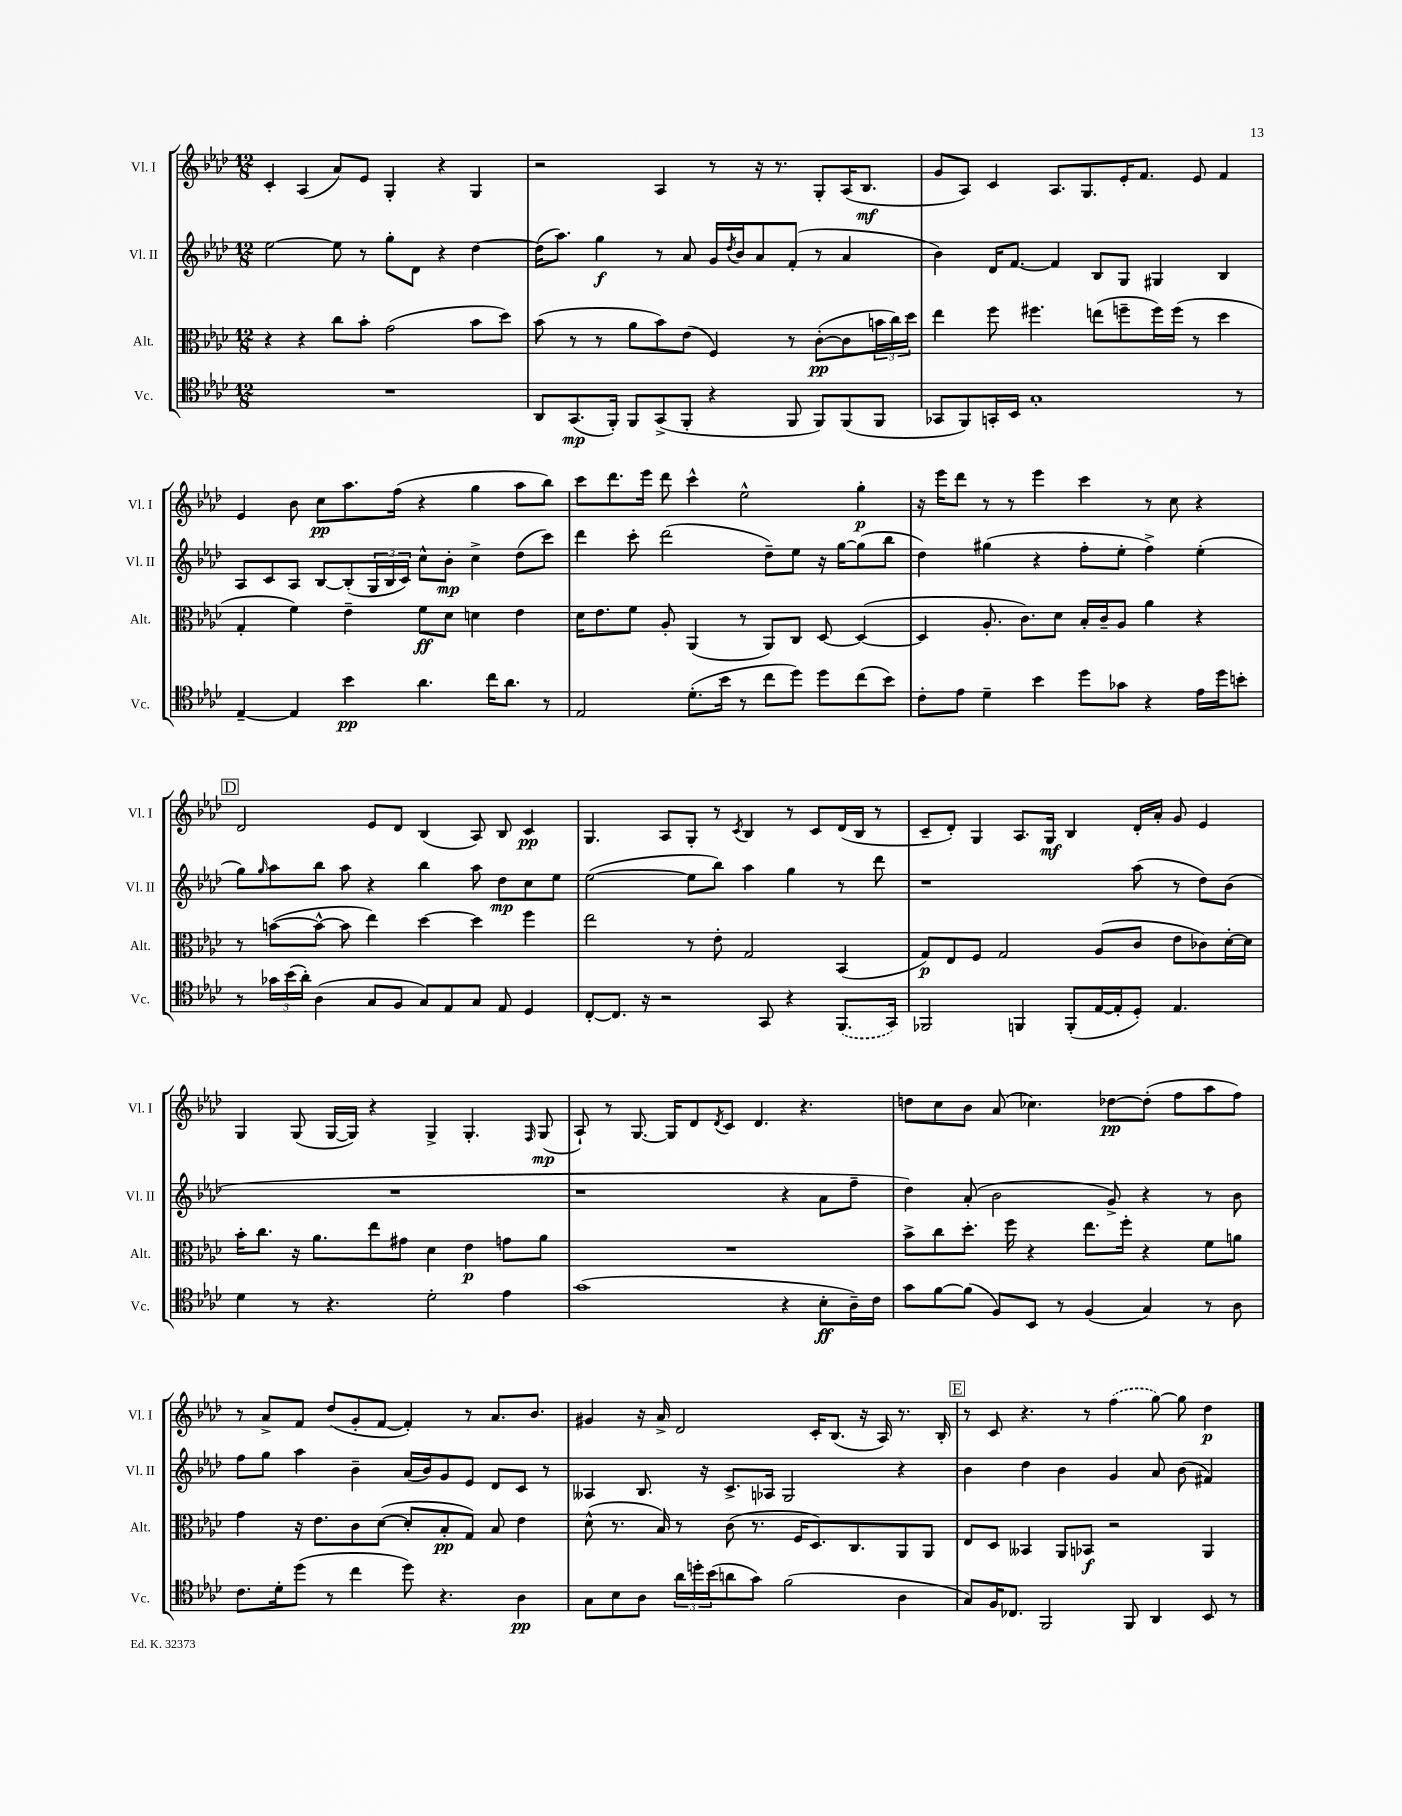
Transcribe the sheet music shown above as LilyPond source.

<<
\new StaffGroup <<
\new Staff = "s0" \with { instrumentName = "Vl. I" shortInstrumentName = "Vl. I" } {
    \clef treble \key aes \major \numericTimeSignature \time 12/8
    c'4-. aes4( aes'8) ees'8 g4-. r4 g4 |
    r2 aes4 r8 r16 r8. g8-. aes16( bes8.\mf |
    g'8 aes8) c'4 aes8. g8. ees'16-. f'8. ees'8 f'4 |
    ees'4 bes'8 c''8\pp aes''8. f''16( r4 g''4 aes''8 bes''8) |
    c'''8 des'''8. ees'''16 des'''8 c'''4-^ ees''2-^ g''4-.\p |
    r16 ees'''16 des'''8 r8 r8 ees'''4 c'''4 r8 c''8 r4 |
    \mark \markup { \box "D" } des'2 ees'8 des'8 bes4( aes8) bes8 c'4\pp |
    g4. aes8 g8-. r8 \acciaccatura { c'8 } bes4 r8 c'8 des'16( bes16 r8 |
    c'8-- des'8-.) g4 aes8. g16\mf bes4 des'16-. aes'16-. g'8 ees'4 |
    g4 g8( g16~ g16) r4 g4-> g4.-. \grace { f16 } g8\mp( |
    aes8-!) r8 g8.~ g16 des'8 \acciaccatura { des'8 } c'8 des'4. r4. |
    d''8 c''8 bes'8 aes'8( ces''4.) des''8~\pp des''8-.( f''8 aes''8 f''8) |
    r8 aes'8-> f'8 des''8( g'8-. f'8~ f'4-.) r8 aes'8. bes'8. |
    gis'4 r16 aes'16-> des'2 c'16-. bes8.( r16 aes16) r8. bes16-. |
    \mark \markup { \box "E" } r8 c'8 r4. r8 \once \slurDashed f''4( g''8~) g''8 des''4\p \bar "|." |
}
\new Staff = "s1" \with { instrumentName = "Vl. II" shortInstrumentName = "Vl. II" } {
    \clef treble \key aes \major \numericTimeSignature \time 12/8
    ees''2~ ees''8 r8 g''8-. des'8 r4 des''4~ |
    des''16( aes''8.) g''4\f r8 aes'8 g'16 \acciaccatura { des''8 } bes'16 aes'8 f'8-.( r8 aes'4 |
    bes'4) des'16 f'8.~ f'4 bes8 g8 gis4 bes4 |
    aes8 c'8 aes8 bes8~ bes8-.( \tuplet 3/2 { g16 bes16 c'16) } c''8-^ bes'8-.\mp c''4-> des''8( c'''8) |
    des'''4 c'''8-. des'''2( des''8--) ees''8 r16 g''16~ g''8( bes''8 |
    des''4) gis''4( r4 f''8-. ees''8-. f''4->) ees''4-.( |
    \mark \markup { \box "D" } g''8) \grace { g''16 } aes''8 bes''8 aes''8 r4 bes''4 aes''8 des''8\mp c''8 ees''8 |
    ees''2~( ees''8 bes''8) aes''4 g''4 r8 des'''8 |
    r1 aes''8( r8 des''8) bes'8( |
    R1. |
    r1 r4 aes'8 f''8-- |
    des''4) aes'8-.( bes'2 g'8->) r4 r8 bes'8 |
    f''8 g''8 aes''4 bes'4-- aes'16( bes'16) g'8 ees'8 des'8 c'8 r8 |
    aeses4 bes8. r16 c'8.-> aes16 g2 r4 |
    \mark \markup { \box "E" } bes'4 des''4 bes'4 g'4 aes'8 bes'8( fis'4) \bar "|." |
}
\new Staff = "s2" \with { instrumentName = "Alt." shortInstrumentName = "Alt." } {
    \clef alto \key aes \major \numericTimeSignature \time 12/8
    r4 r4 c''8 bes'8-. g'2( bes'8 des''8) |
    bes'8( r8 r8 aes'8 bes'8) ees'8( f4) r8 c'8~-.\pp( c'8 \tuplet 3/2 { b'16 c''16) des''16 } |
    ees''4 f''8 fis''4. e''8( f''8-- f''16) f''16( r8 des''4 |
    g4-. f'4) ees'4-- f'8\ff des'8 d'4 ees'4 |
    des'16 ees'8. f'8 aes8-. aes,4( r8 aes,8) c8 des8~ des4~( |
    des4 aes8.-. c'8.) des'8 bes16-. c'16-- aes8 aes'4 r4 |
    \mark \markup { \box "D" } r8 b'8~( b'8~-^ b'8 ees''4) des''4~ des''4 f''4 |
    ees''2 r8 ees'8-. g2 bes,4( |
    g8\p) ees8 f8 g2 aes8( c'8 ees'8 ces'8) des'16~-. des'16 |
    bes'16-. c''8. r16 aes'8. ees''8 gis'8 des'4 ees'4\p g'8 aes'8 |
    R1. |
    bes'8-> c''8 des''8.-. f''16 r4 ees''8. f''16-. r4 f'8 a'8 |
    g'4 r16 ees'8. c'8 des'8~( des'8-. bes8-.\pp g8) bes8 ees'4 |
    des'8-^( r8. bes16) r8 c'8( r8. f16 des8.) c8. aes,8 aes,8 |
    \mark \markup { \box "E" } ees8 des8 beses,4 aes,8 bes,8\f r2 aes,4 \bar "|." |
}
\new Staff = "s3" \with { instrumentName = "Vc." shortInstrumentName = "Vc." } {
    \clef tenor \key aes \major \numericTimeSignature \time 12/8
    R1. |
    aes,8 g,8.\mp( f,16-.) f,8 g,8->( f,8-. r4 f,8 f,8) f,8( f,8 |
    ges,8 f,8) g,16-. bes,16 g1-. r8 |
    ees4~-- ees4 bes'4\pp aes'4. c''16 aes'8. r8 |
    ees2 des'8.-.( bes'16 r8 c''8 des''8) des''8 c''8( bes'8) |
    c'8-. ees'8 des'4-- bes'4 des''8 ges'8 r4 ees'16 des''16 b'8-. |
    \mark \markup { \box "D" } r8 \tuplet 3/2 { ges'16 bes'16( aes'16-.) } aes4( g8 f8 g8) ees8 g8 ees8 des4 |
    c8~-. c8. r16 r2 g,8 r4 \once \slurDashed f,8.( g,16) |
    fes,2 f,4 f,8-.( ees16~ ees16-. des8-.) ees4. |
    des'4 r8 r4. des'2-. ees'4 |
    g'1( r4 bes8-.\ff aes16--) c'16 |
    g'8 f'8~ f'8( f8) bes,8 r8 f4( g4) r8 aes8 |
    c'8. des'16-. des''8( r8 c''4 des''8) r4. aes4\pp |
    g8 bes8 aes8 \tuplet 3/2 { aes'16 d''16-. bes'16( } a'8 g'8) f'2( aes4 |
    \mark \markup { \box "E" } g8) f16 ces8. f,2 f,8 aes,4 bes,8 r8 \bar "|." |
}
>>
>>
\layout { \context { \Score \remove "Bar_number_engraver" } }
